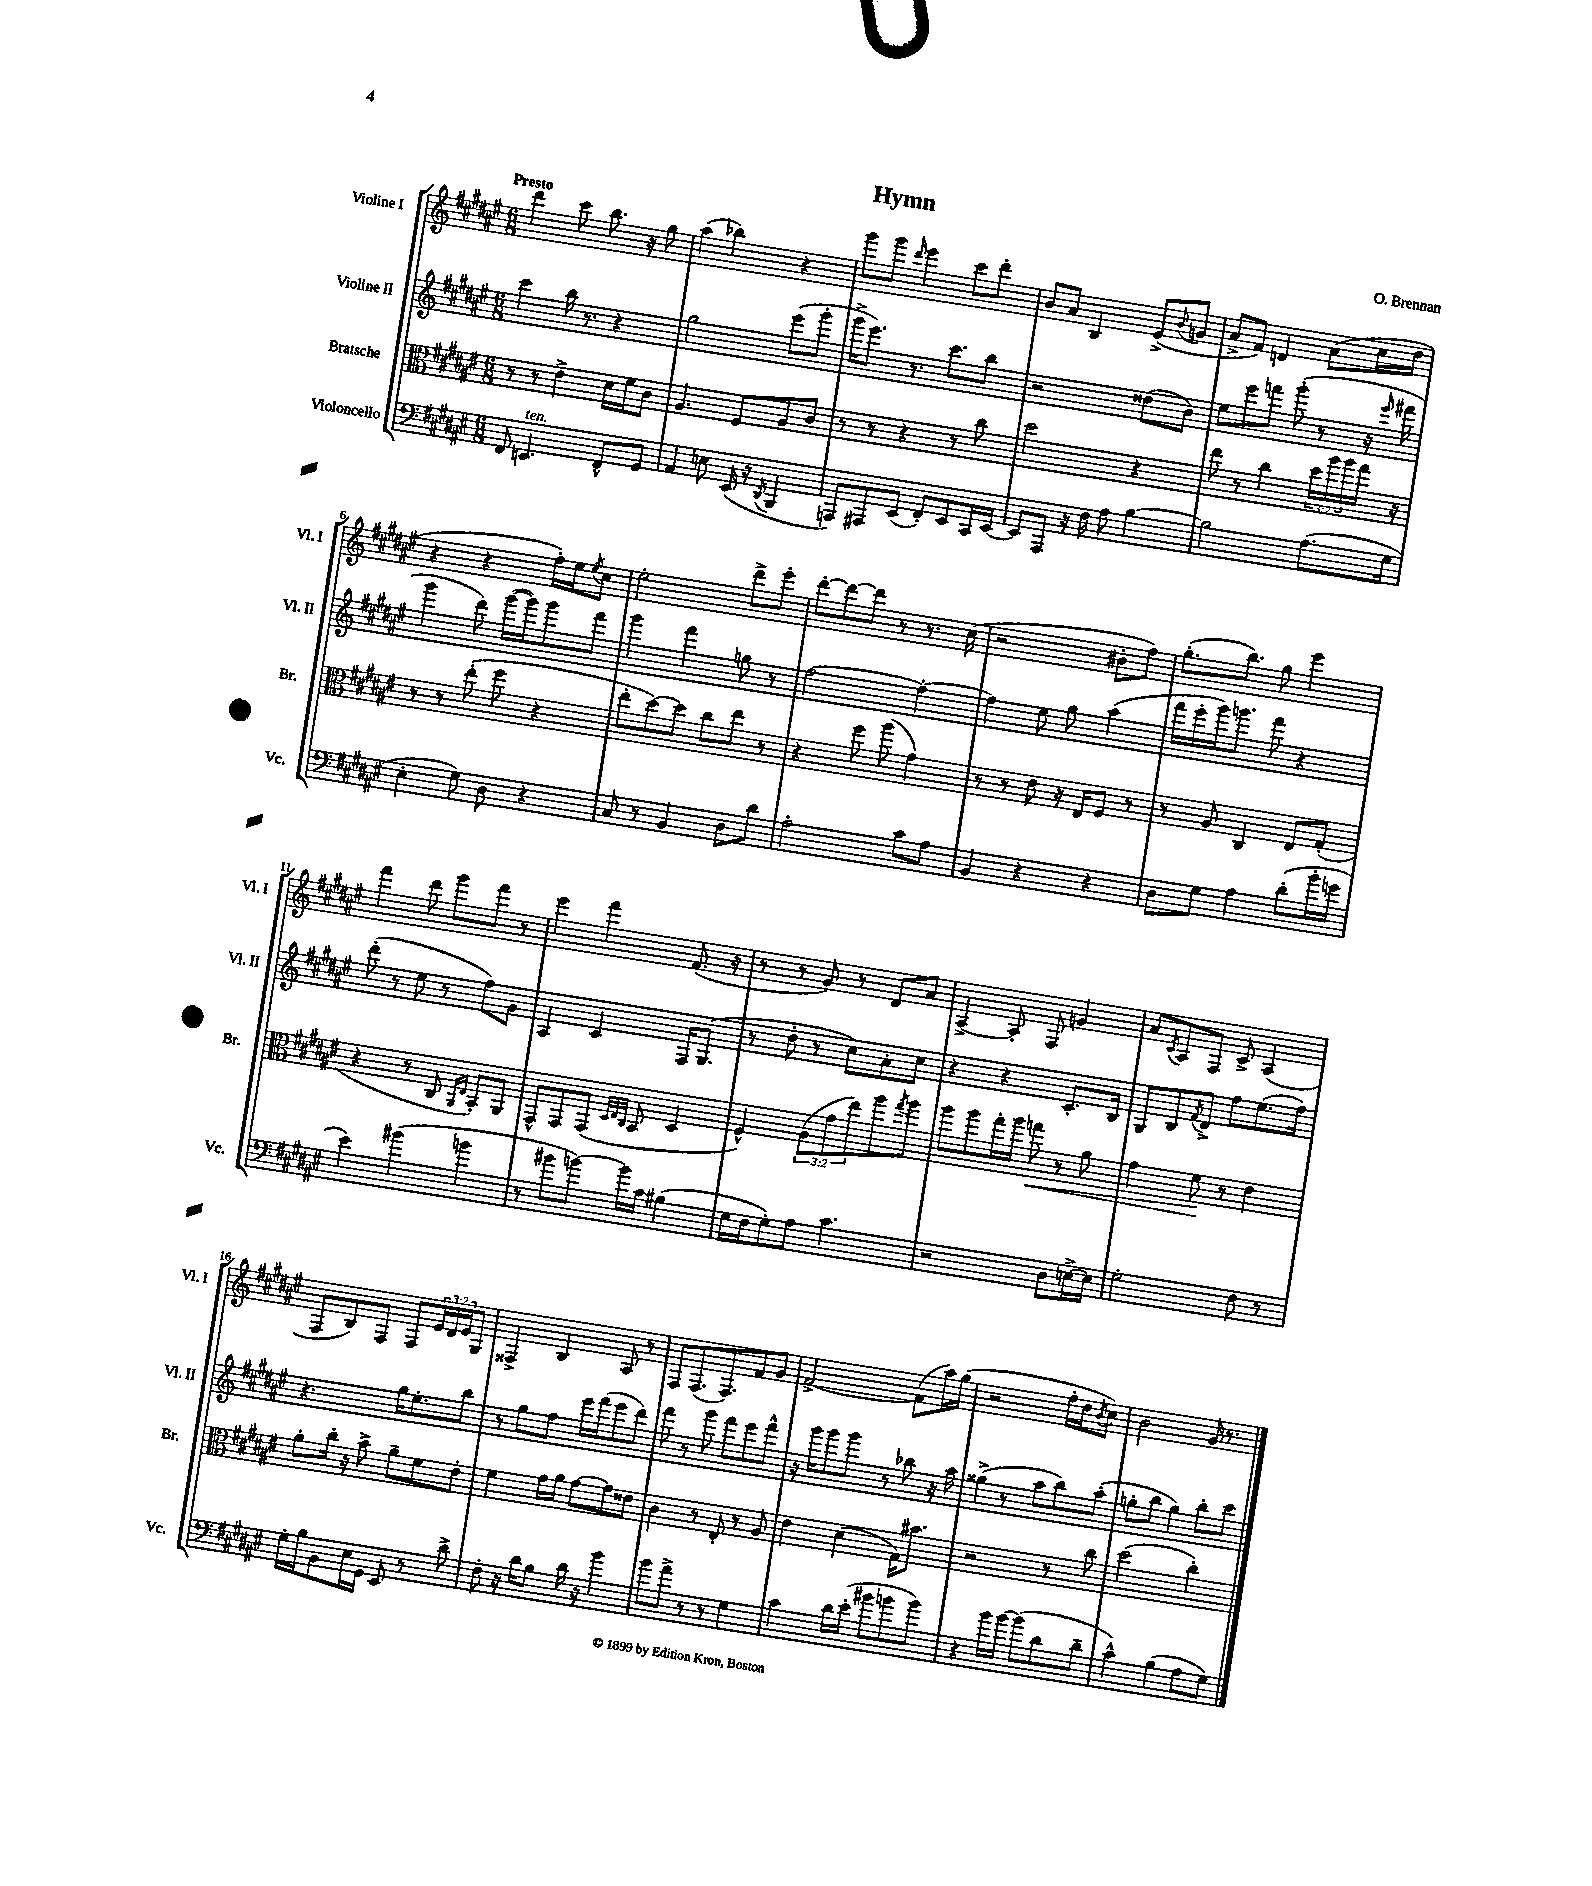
\header { title = "Hymn" composer = "O. Brennan" }
<<
\new StaffGroup <<
\new Staff = "s0" \with { instrumentName = "Violine I" shortInstrumentName = "Vl. I" } {
    \clef treble \key fis \major \numericTimeSignature \time 6/8 \override Staff.TupletNumber.text = #tuplet-number::calc-fraction-text \tempo "Presto"
    dis'''4 cis'''8 b''8. r16 gis''8 |
    ais''4( bes''4) r4 |
    gis'''8 gis'''8 \grace { dis'''16 } eis'''4 cis'''8 dis'''8-. |
    b'8 ais'8 b4 eis'8->( \appoggiatura { b'8 } g'8 |
    ais'8-> fis'8) d'4 ais'8( cis''16 dis''16 |
    r4 r4 fis''16-.) eis''16 \acciaccatura { eis''8 } cis''8 |
    eis''2-. dis'''8-> eis'''8-. |
    dis'''8~-. dis'''8~ dis'''8 r8 r8. cis''16( |
    r2 bis'8-. fis''8) |
    gis''8.-.( b''8.) gis''8 eis'''4 |
    fis'''4 dis'''8 gis'''8 fis'''8 r8 |
    eis'''4 fis'''4 fis'8.( r16 |
    r8 r8 gis'8) r8 dis'8 ais'8 |
    ais4~-> ais8-. fis8 g'4 |
    ais'8 \acciaccatura { cis'8 } ais8 fis8 cis'8-> ais4( |
    fis8 b8) fis8 fis8 \tuplet 3/2 { eis'16 dis'16 eis'16 } gis8 |
    fisis4-> b4 ais8 r8 |
    fis8 fis8.( fis8.) fis'8 gis'8 |
    fis'2~-> fis'8( ais''16) gis''16( |
    r2 fis''16-. dis''16 \acciaccatura { b'8 } cis''8) |
    b'2 gis'16 r8. \bar "|." |
}
\new Staff = "s1" \with { instrumentName = "Violine II" shortInstrumentName = "Vl. II" } {
    \clef treble \key fis \major \numericTimeSignature \time 6/8
    cis'''4 b''16 r8. r4 |
    gis''2 eis'''8( gis'''8-. |
    gis'''16-> eis'''8.) r8. cis'''8. b''8 |
    r2 disis''8( b'8) |
    eis''8 eis'''8 f'''8 gis'''8-.( r8 r16 \grace { eis'''16 } fis'''16 |
    gis'''4 dis'''8) gis'''16~( gis'''16) gis'''8 fis'''8 |
    gis'''4 fis'''4 g''8 r8 |
    fis''2~ fis''4~-. |
    fis''4 eis''8 gis''8 ais''4( |
    fis'''16 eis'''16-. gis'''16) g'''8. fis'''8 r4 |
    dis'''8-.( r8 eis''8 r8 fis''8) gis'8 |
    ais4 cis'4 fis16 gis8.( |
    r8 dis''8-. r8 cis''8) ais'8-. cis''8 |
    r4 r4 cis'8.-. b16 |
    gis8 b8 \acciaccatura { fis'8 } dis'8-> fis''8 eis''8.( fis''16) |
    r4. gis''16 eis''8.-. b''8 |
    r8 gis''8 fis''8 eis'''16 fis'''16( eis'''8 dis'''8) |
    fis'''8 r8 gis'''8 fis'''8 eis'''8 fis'''8-^ |
    r16 gis'''16 gis'''8 gis'''8 r8 bes''8 r16 ais''16 |
    gisis''4->( r8 ais''8 b''8) ais''8-.( |
    g''8-. b''8 g''4) b''8-. cis'''8 \bar "|." |
}
\new Staff = "s2" \with { instrumentName = "Bratsche" shortInstrumentName = "Br." } {
    \clef alto \key fis \major \numericTimeSignature \time 6/8 \override Staff.TupletNumber.text = #tuplet-number::calc-fraction-text
    r8 r8 eis'4-> dis'16 fis'16 cis'8 |
    ais4. fis8 ais8 cis'8 |
    r8 r8 r4 r8 cis''8 |
    dis''2 r4 |
    eis''8 r8 cis''4 \tuplet 3/2 { dis''16 ais''16 ais''16 } gis''16 r16 |
    r8 r8 eis''8-.( fis''8 r4 |
    eis''8-. dis''8~) dis''8 cis''8 eis''8 r8 |
    r4 fis''8 ais''8( gis'4) |
    r8 r8 eis'8 r16 eis16 fis8 r8 |
    r8 ais8 cis4 eis8 gis8-.( |
    r4 r8 cis8 \grace { ais,16 eis16 } b,8-.) ais,8 |
    gis,8-^ gis,8 gis,8( \grace { dis32 eis32 cis32 } b,8 dis4 |
    fis4-^) \tuplet 3/2 { ais8( gis'8 eis''8) } ais''8 \acciaccatura { gis''8 } ais''8 |
    ais''8 ais''8 gis''16-. ais''16 g''8\< r8 ais'8 |
    gis'4 fis'8\! r8 eis'4 |
    ais'8-. cis''16-. r16 b'8-> ais'8-- fis'8 eis'8-. |
    fis'4 gis'16 ais'16 gis'8~ gis'8 eisis'8 |
    cis'4 r8 eis8-. r8 ais8 |
    eis'4 dis'4( gis16) bis'8. |
    r2 r8 cis''8 |
    dis''2( cis''4-.) \bar "|." |
}
\new Staff = "s3" \with { instrumentName = "Violoncello" shortInstrumentName = "Vc." } {
    \clef bass \key fis \major \numericTimeSignature \time 6/8
    fis,8 e,4.^\markup { \italic "ten." } fis,8-^ gis,8 |
    ais,4 e8 eis,16( r16 \acciaccatura { dis,8 } b,,4 |
    a,,8) ais,,8 eis,8( fis,8-.) eis,8 cis,16 eis,16~ |
    eis,8 ais,,8 r16 fis16 ais8 b4~ |
    b2 ais8.( gis16 |
    eis4-. gis8) dis8 r4 |
    cis8 r8 b,4 dis8 dis'8 |
    ais2-. cis'8 ais8 |
    b,4 r4 r4 |
    dis8 gis8 ais4 dis'8-.( b'16-. g'16 |
    eis'4) bis'4( b'4 |
    r8 bis'8 b'8~) b'16 cis'16 bis4( |
    gis16 fis16 gis8-.) ais8 cis'4. |
    r2 dis8 e16~-> e16 |
    gis2-. fis8 r8 |
    gis16-. b16 b,8 eis16 gis,16 eis,8 r8 dis'8-> |
    fis8-. r16 dis'16 b8 dis'16 r16 b'4 |
    b'8 ais'8-> r8 r8 gis4 |
    cis'4 dis'16 eis'16-.( bis'8 b'8 b'8) |
    r4 b'16 b'16~ b'8( dis'8 dis'8-- |
    cis'4-^) b4( ais8 gis8) \bar "|." |
}
>>
>>
